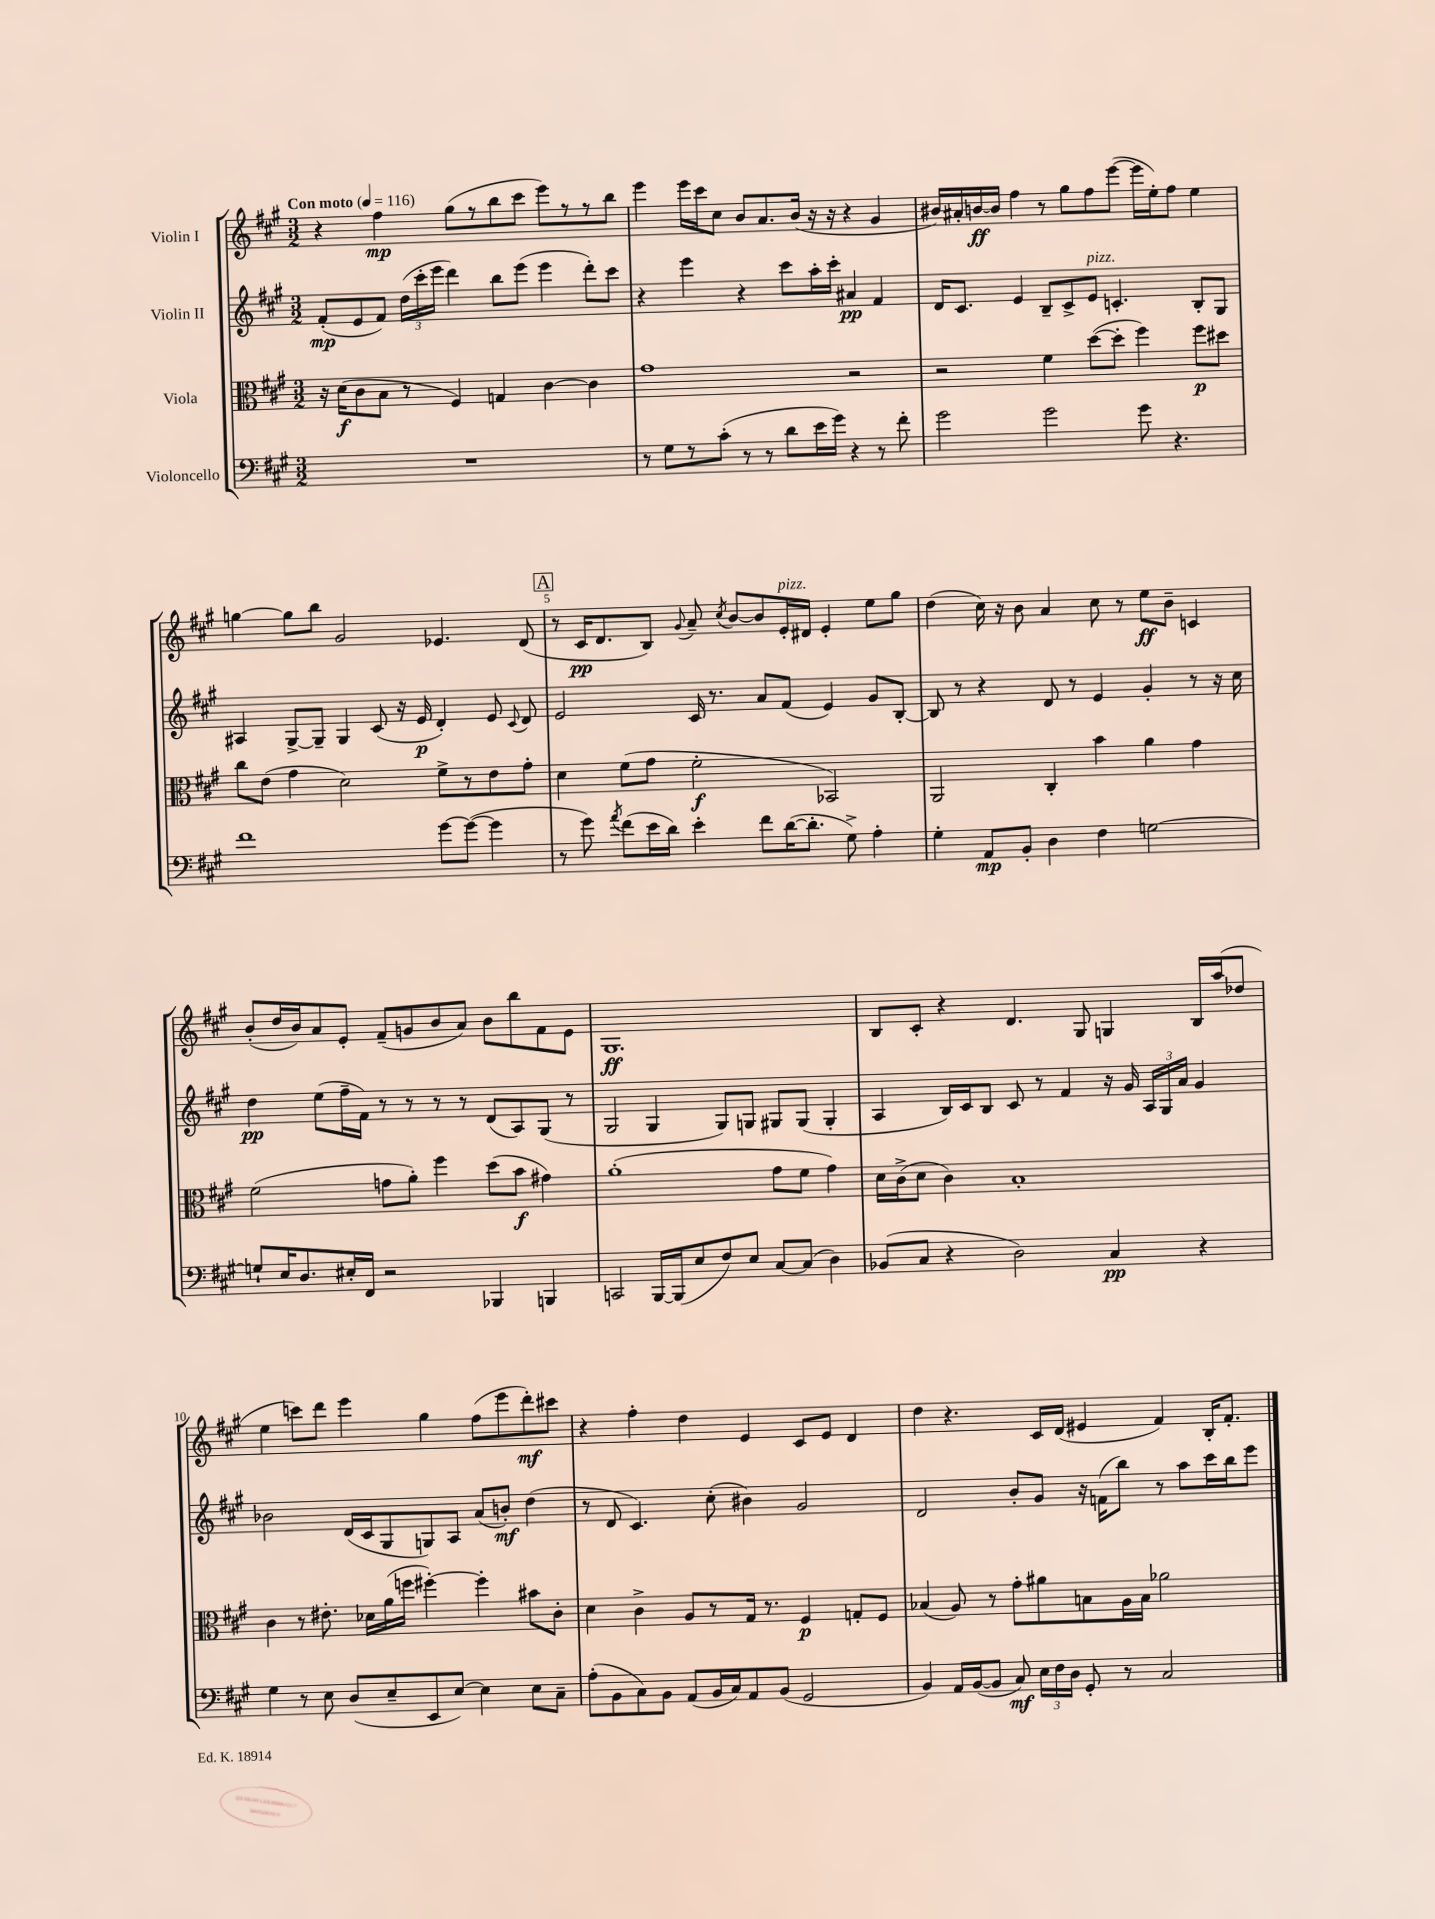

**kern	**dynam	**kern	**dynam	**kern	**dynam	**kern	**dynam
*part4	*part4	*part3	*part3	*part2	*part2	*part1	*part1
*staff4	*staff4	*staff3	*staff3	*staff2	*staff2	*staff1	*staff1
*I"Violoncello	*	*I"Viola	*	*I"Violin II	*	*I"Violin I	*
*clefF4	*	*clefC3	*	*clefG2	*	*clefG2	*
*k[f#c#g#]	*	*k[f#c#g#]	*	*k[f#c#g#]	*	*k[f#c#g#]	*
*M3/2	*	*M3/2	*	*M3/2	*	*M3/2	*
*MM116	*	*MM116	*	*MM116	*	*MM116	*
=1	=1	=1	=1	=1	=1	=1	=1
!	!	!	!	!	!	!LO:TX:a:B:t=Con moto	!
1.r	.	16r	.	(8f#'/L	mp	4r	.
.	.	(16d\KL	f	.	.	.	.
.	.	8c#\	.	8e/	.	.	.
.	.	8B\J	.	8f#/J)	.	4ff#\	mp
.	.	8r	.	(24dd\LL	.	.	.
.	.	.	.	24ccc#'\	.	.	.
.	.	.	.	24eee\JJ	.	.	.
.	.	4F#/)	.	4ddd\)	.	(8gg#\L	.
.	.	.	.	.	.	8r	.
.	.	4Gn/	.	8bb\L	.	8bb\	.
.	.	.	.	(8eee\J	.	8ccc#\J	.
.	.	[4c#\	.	4eee\	.	8eee\L)	.
.	.	.	.	.	.	8r	.
.	.	4c#\]	.	8ddd'\L)	.	8r	.
.	.	.	.	8ccc#\J	.	8bb\J	.
=2	=2	=2	=2	=2	=2	=2	=2
8r	.	1g#	.	4r	.	4eee\	.
8G#\L	.	.	.	.	.	.	.
8r	.	.	.	4eee\	.	16eee\LL	.
.	.	.	.	.	.	16ccc#\J	.
(8c#'\J	.	.	.	.	.	8cc#\J	.
8r	.	.	.	4r	.	8b/L	.
8r	.	.	.	.	.	8.a/	.
8d\L	.	.	.	8ccc#\L	.	.	.
.	.	.	.	.	.	(16b/Jk	.
16e\L	.	.	.	16aa'\L	.	16r	.
16g#\JJ)	.	.	.	16ccc#'\JJ	.	16r	.
4r	.	2r	.	4a#X/	pp	4r	.
8r	.	.	.	4f#/	.	4g#/	.
8f#'\	.	.	.	.	.	.	.
=3	=3	=3	=3	=3	=3	=3	=3
2g#\	.	2r	.	16d/KL	.	16b#X/LL)	.
.	.	.	.	8.c#/J	.	16a#X'/	.
.	.	.	.	.	.	[16bn/	ff
.	.	.	.	.	.	16b/JJ]	.
.	.	.	.	4e/	.	4ff#\	.
2g#\	.	4f#\	.	8B~/L	.	8r	.
.	.	.	.	8c#^/	.	8gg#\L	.
!	!	!	!	!LO:TX:a:i:t=pizz.	!	!	!
.	.	([8dd\L	.	8e/J	.	8ff#\	.
.	.	8dd'\J]	.	4.cn'/	.	([8eee\J	.
8g#\	.	4ff#\)	.	.	.	16eee\LL]	.
.	.	.	.	.	.	16ee'\J)	.
4.r	.	.	.	.	.	8ff#\J	.
.	.	8ff#\L	p	8B'/L	.	4ee\	.
.	.	8dd#X\J	.	8G#/J	.	.	.
!!LO:LB:g=z
=4	=4	=4	=4	=4	=4	=4	=4
1f#	.	8cc#\L	.	4A#X/	.	[4ggn\	.
.	.	(8e\J	.	.	.	.	.
.	.	4g#\	.	[8G#^/L	.	8gg\L]	.
.	.	.	.	8G#~/J]	.	8bb\J	.
.	.	2d\)	.	4G#/	.	2g#/	.
.	.	.	.	(8c#/	.	.	.
.	.	.	.	16r	.	.	.
.	.	.	.	16e/	p	.	.
[8g#\L	.	8f#^\L	.	4d'/)	.	4.e-X/	.
(8g#\J_	.	8r	.	.	.	.	.
4g#\]	.	8e\	.	8e/	.	.	.
.	.	.	.	8qqc#/	.	.	.
.	.	8g#'\J	.	8d/	.	(8d/	.
!!LO:REH:place=s1:t=A
=5	=5	=5	=5	=5	=5	=5	=5
8r	.	4d\	.	2e/	.	8r	.
8g#\)	.	.	.	.	.	16c#/KL	pp
.	.	.	.	.	.	8.d/	.
8qa/	.	.	.	.	.	.	.
(8f#\L	.	(8f#\L	.	.	.	.	.
16e\L	.	8g#\J	.	.	.	8B/J)	.
16d\JJ)	.	.	.	.	.	.	.
.	.	.	.	.	.	8qqg#/	.
4e'\	.	2f#'\	f	16c#/	.	8a~/	.
.	.	.	.	8.r	.	.	.
.	.	.	.	.	.	8qcc#/	.
.	.	.	.	.	.	[8b/L	.
8f#\L	.	.	.	8a/L	.	8b/]	.
!	!	!	!	!	!	!LO:TX:a:i:t=pizz.	!
([16d\K	.	.	.	(8f#/J	.	16e'/L	.
8.d'\J]	.	.	.	.	.	16d#X/JJ	.
.	.	2BB-X/)	.	4e/)	.	4e'/	.
8G#^\)	.	.	.	.	.	.	.
4A'\	.	.	.	8g#/L	.	8ee\L	.
.	.	.	.	[8B'/J	.	8gg#\J	.
=6	=6	=6	=6	=6	=6	=6	=6
4G#'\	.	2AA/	.	8B/]	.	(4dd\	.
.	.	.	.	8r	.	.	.
8AA/L	mp	.	.	4r	.	16cc#\)	.
.	.	.	.	.	.	16r	.
8BB'/J	.	.	.	.	.	8b\	.
4D\	.	4C#'/	.	8d/	.	4a/	.
.	.	.	.	8r	.	.	.
4F#\	.	4b\	.	4e/	.	8cc#\	.
.	.	.	.	.	.	8r	.
[2Gn\	.	4a\	.	4g#'/	.	8ee\L	ff
.	.	.	.	.	.	8b~\J	.
.	.	4g#\	.	8r	.	4cn/	.
.	.	.	.	16r	.	.	.
.	.	.	.	16cc#\	.	.	.
!!LO:LB:g=z
=7	=7	=7	=7	=7	=7	=7	=7
8Gn`/L]	.	(2f#\	.	4dd\	pp	(8b'/L	.
16E/K	.	.	.	.	.	16dd/L	.
8.D/	.	.	.	.	.	16b/J)	.
.	.	.	.	(8ee\L	.	8a/	.
16E#X'/L	.	.	.	16ff#~\L	.	8e'/J	.
16FF#/JJ	.	.	.	16f#\JJ)	.	.	.
2r	.	8gn\L	.	8r	.	(8f#~/L	.
.	.	8a'\J)	.	8r	.	8gn/	.
.	.	4ff#\	.	8r	.	8b/	.
.	.	.	.	8r	.	8a/J)	.
4BBB-X/	.	(8dd\L	.	(8d/L	.	8b\L	.
.	.	8b\J	f	8A/)	.	8bb\	.
4BBBn/	.	4g#X\)	.	(8G#/J	.	8f#\	.
.	.	.	.	8r	.	8e\J	.
=8	=8	=8	=8	=8	=8	=8	=8
2CCn/	.	(1a'	.	2G#/	.	1.G#	ff
[16BBB/LL	.	.	.	4G#/	.	.	.
(16BBB/J]	.	.	.	.	.	.	.
8E/	.	.	.	.	.	.	.
8F#/)	.	.	.	8G#/L)	.	.	.
8E/J	.	.	.	8Gn/J	.	.	.
[8C#/L	.	8g#\L	.	8G#X/L	.	.	.
(8C#/J]	.	8f#\J	.	(8G#/J	.	.	.
4D\)	.	4g#\)	.	4G#'/	.	.	.
=9	=9	=9	=9	=9	=9	=9	=9
(8BB-X/L	.	16d\LL	.	4A/	.	8B/L	.
.	.	(16c#^\J	.	.	.	.	.
8C#/J	.	8d\J	.	.	.	8c#'/J	.
4r	.	4c#\)	.	16B/LL)	.	4r	.
.	.	.	.	16c#/J	.	.	.
.	.	.	.	8B/J	.	.	.
2D\)	.	1B'	.	8c#/	.	4.d/	.
.	.	.	.	8r	.	.	.
.	.	.	.	4f#/	.	.	.
.	.	.	.	.	.	8G#/	.
4C#/	pp	.	.	16r	.	4Gn/	.
.	.	.	.	16g#/	.	.	.
.	.	.	.	24A/LL	.	.	.
.	.	.	.	24G#/	.	.	.
.	.	.	.	24a/JJ	.	.	.
4r	.	.	.	4g#/	.	16B/LL	.
.	.	.	.	.	.	(16aa/J	.
.	.	.	.	.	.	8dd-X/J	.
!!LO:LB:g=z
=10	=10	=10	=10	=10	=10	=10	=10
4G#\	.	4c#\	.	2b-X\	.	4ee\	.
8r	.	8r	.	.	.	8cccn\L)	.
8E\	.	8.e#X'\	.	.	.	8ddd\J	.
(8D/L	.	.	.	(16d/LL	.	4eee\	.
.	.	16d-X\LL	.	16c#/J	.	.	.
8E~/	.	(16a\	.	8G#/	.	.	.
.	.	16ffn\JJ	.	.	.	.	.
8EE/	.	[4ff#X'\)	.	8Gn/)	.	4gg#\	.
[8E/J)	.	.	.	8A/J	.	.	.
4E\]	.	4ff#'\]	.	(8a/L	.	(8ff#\L	.
.	.	.	.	8bn'/J)	mf	8eee\	.
8E\L	.	8b#X\L	.	(4dd\	.	8ddd'\)	mf
8C#~\J	.	8c#'\J	.	.	.	8ccc#X\J	.
=11	=11	=11	=11	=11	=11	=11	=11
(8A'\L	.	4d\	.	8r	.	4r	.
8BB\	.	.	.	8d/	.	.	.
8C#\)	.	4c#^\	.	4.c#/)	.	4ff#'\	.
8BB\J	.	.	.	.	.	.	.
(8AA/L	.	8A/L	.	.	.	4dd\	.
16BB/L	.	8r	.	(8cc#'\	.	.	.
16C#/J)	.	.	.	.	.	.	.
8AA/	.	16G#/Jk	.	4b#X\)	.	4e/	.
.	.	8.r	.	.	.	.	.
(8BB/J	.	.	.	.	.	.	.
2GG#/	.	4F#/	p	2g#/	.	8c#/L	.
.	.	.	.	.	.	8e/J	.
.	.	8Gn'/L	.	.	.	4d/	.
.	.	8F#/J	.	.	.	.	.
=12	=12	=12	=12	=12	=12	=12	=12
4BB/)	.	(4B-X/	.	2d/	.	4dd\	.
16AA/LL	.	8A/)	.	.	.	4.r	.
([16BB/J	.	.	.	.	.	.	.
8BB/J]	.	8r	.	.	.	.	.
8C#/)	mf	8g#'\L	.	8b'/L	.	.	.
24E\LL	.	8a#X\	.	8g#/J	.	16c#/LL	.
24F#\	.	.	.	.	.	.	.
.	.	.	.	.	.	(16d/JJ	.
24D\JJ	.	.	.	.	.	.	.
8GG#'/	.	8Bn\	.	16r	.	4e#X/	.
.	.	.	.	(16fn\KL	.	.	.
8r	.	16A\L	.	8bb\J)	.	.	.
.	.	16B\JJ	.	.	.	.	.
2C#/	.	2a-X\	.	8r	.	4f#/)	.
.	.	.	.	8aa\L	.	.	.
.	.	.	.	16ccc#\L	.	16B'/KL	.
.	.	.	.	16bb\J	.	8.f#'/J	.
.	.	.	.	8eee\J	.	.	.
==	==	==	==	==	==	==	==
*-	*-	*-	*-	*-	*-	*-	*-
